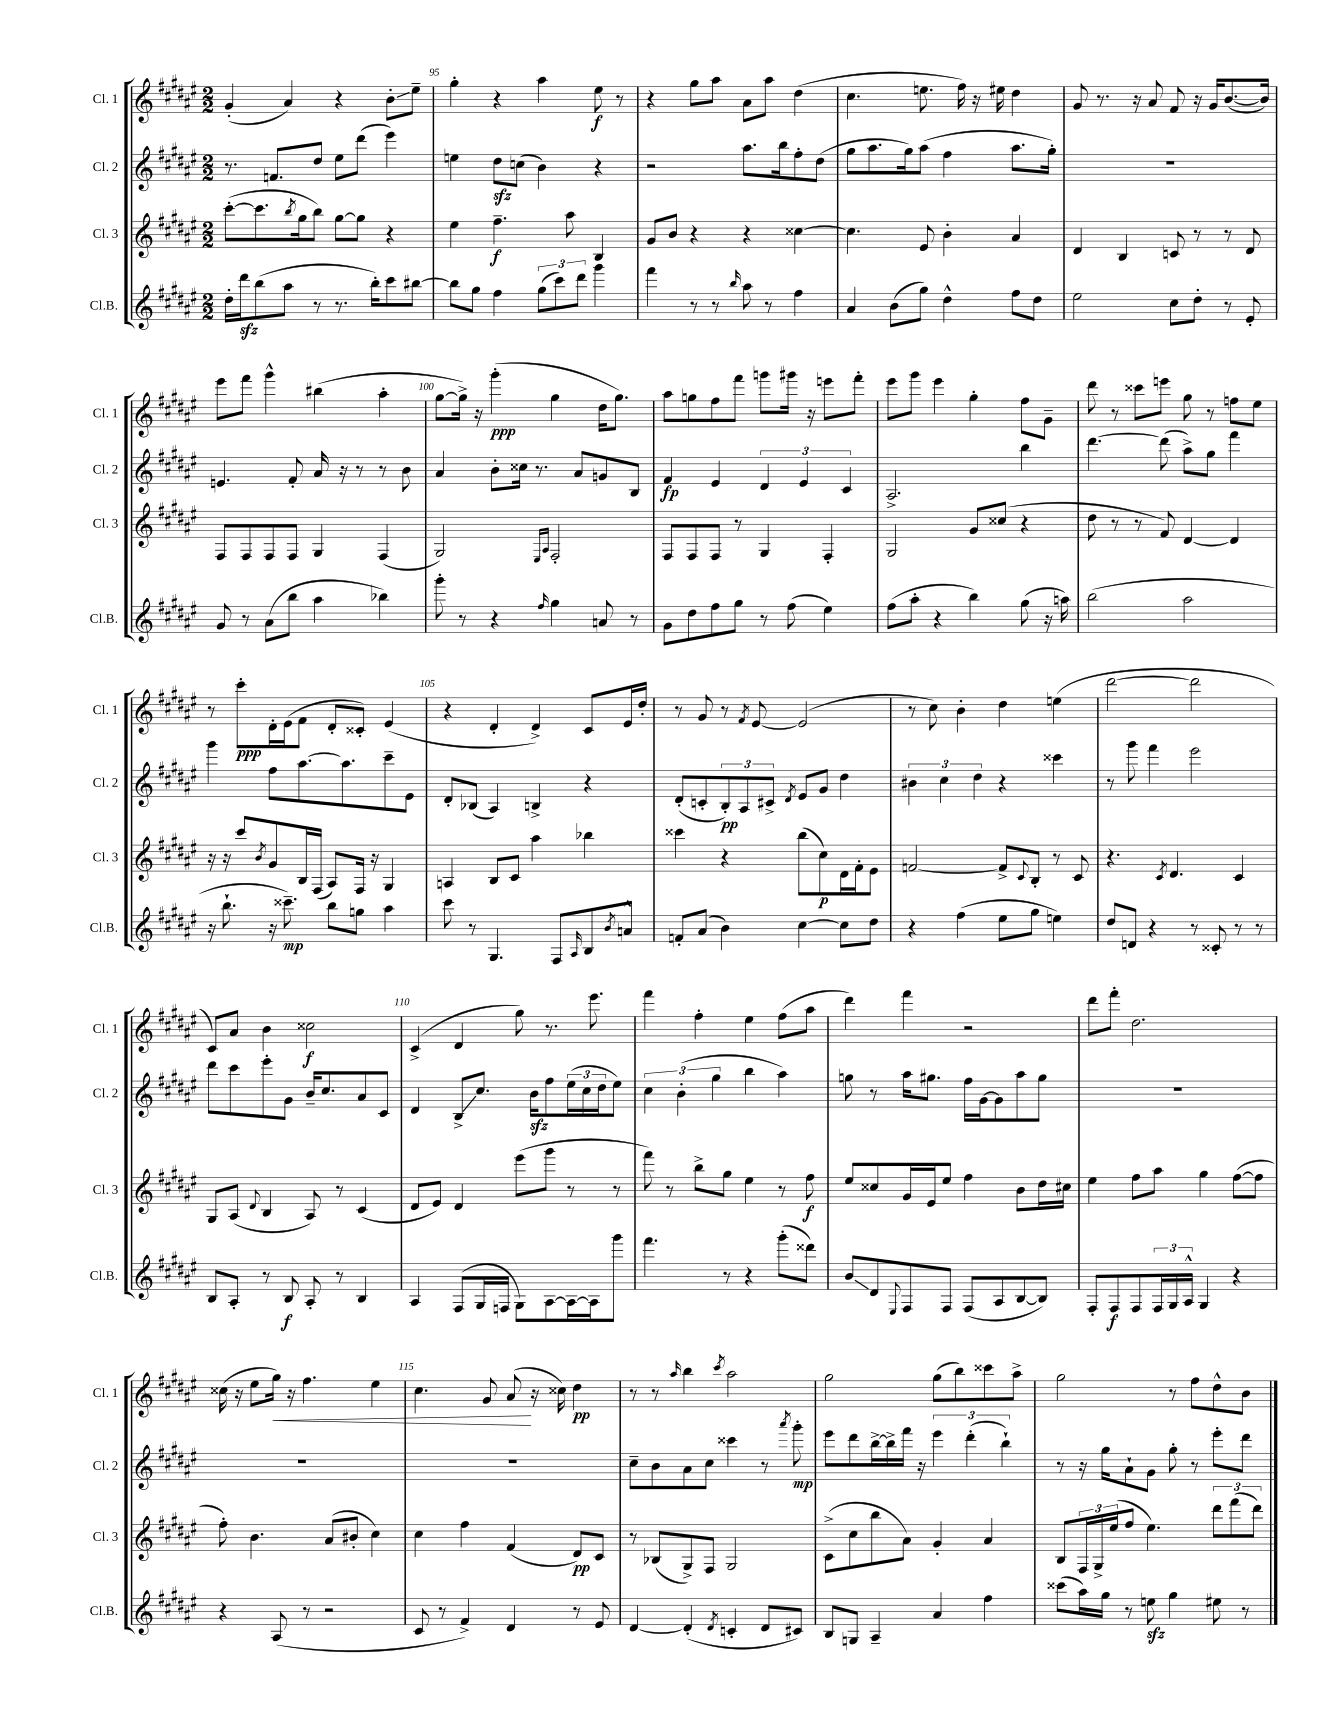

**kern	**kern	**kern	**kern
*staff4	*staff3	*staff2	*staff1
*clefG2	*clefG2	*clefG2	*clefG2
*k[f#c#g#d#a#e#]	*k[f#c#g#d#a#e#]	*k[f#c#g#d#a#e#]	*k[f#c#g#d#a#e#]
*M2/2	*M2/2	*M2/2	*M2/2
16dd#'\LL	([8ccc#'\L	8.r	(4g#'/
16ddd#\J	.	.	.
(8bb\	8.ccc#\]	.	.
.	.	8.f/L	.
8aa#\J	.	.	4a#/)
.	8qbb/	.	.
.	16gg#\k	.	.
8r	8bb\J)	8dd#/J	.
8.r	[8gg#\L	8ee#\L	4r
.	8gg#\]J	(8ddd#\J	.
16bb'\LK)	.	.	.
8ccc#\	4r	4eee#\)	8b'\L
[8bb#\J	.	.	8ee#~\J
=	=	=	=
8bb#\]L	4ee#\	4ee\	4gg#'\
8gg#\J	.	.	.
4ff#\	4.ff#~\	8dd#\L	4r
.	.	(8cc\J	.
(12gg#\L	.	4b\)	4aa#\
12ccc#\)	.	.	.
.	8aa#\	.	.
12ddd#\J	.	.	.
4ggg#\	4B/	4r	8ee#\
.	.	.	8r
=	=	=	=
4fff#\	8g#/L	2r	4r
.	8b/J	.	.
8r	4r	.	8gg#\L
8r	.	.	8aa#\J
16qqbb/	.	.	.
8aa#\	4r	8.aa#\L	8a#\L
8r	.	.	8aa#\J
.	.	16bb\k	.
4ff#\	[4cc##\	8ff#'\	(4dd#\
.	.	(8dd#\J	.
=	=	=	=
4a#/	4.cc##\]	8gg#\L	4.cc#\
.	.	8.aa#\	.
(8b\L	.	.	.
.	.	16gg#\k)	.
8gg#\J)	8e#/	(8aa#\J	8.ee\
4dd#^^\	4b'\	4ff#\	.
.	.	.	16ff#\)
.	.	.	16r
.	.	.	16ee#\
8ff#\L	4a#/	8.aa#\L	4dd#\
8dd#\J	.	.	.
.	.	16gg#'\Jk)	.
=	=	=	=
2ee#\	4d#/	1r	8g#/
.	.	.	8.r
.	4B/	.	.
.	.	.	16r
.	.	.	8a#/
8cc#\L	8c/	.	8f#/
8dd#'\J	8r	.	16r
.	.	.	16g#/LK
8r	8r	.	([8.b/
8e#'/	8d#/	.	.
.	.	.	16b/]Jk)
=	=	=	=
8g#/	8F#/L	4.e/	8eee#\L
8r	8F#/	.	8fff#\J
(8a#\L	8F#/	.	4ggg#^^\
8bb\J	8F#/J	8f#'/	.
4aa#\	4G#/	16a#/	(4bb#\
.	.	16r	.
.	.	8r	.
4bb-\)	(4F#/	8r	4aa#'\
.	.	8b\	.
=	=	=	=
8ggg#'\	2G#/)	4a#/	[8gg#\L
8r	.	.	16gg#^\]Jk)
.	.	.	16r
4r	.	8b'\L	(4ggg#'\
.	.	16cc##\Jk	.
.	.	8.r	.
.	16qqE#/LL	.	.
16qqff#/	16qqA#/JJ	.	.
4gg#\	2F#'/	.	4gg#\
.	.	8a#/L	.
8a/	.	8g/	16dd#\LK
.	.	.	8.gg#\J)
8r	.	8B/J	.
=	=	=	=
8g#\L	8F#/L	4f#/	8aa#\L
8dd#\	8F#/	.	8gg\
8ff#\	8F#/J	4e#/	8ff#\
8gg#\J	8r	.	8fff#\J
8r	4G#/	6d#/	8ggg\L
(8ff#\	.	.	16ggg#\Jk
.	.	6e#/	.
.	.	.	16r
4ee#\)	4F#'/	.	8eee\L
.	.	6c#/	.
.	.	.	8fff#'\J
=	=	=	=
(8ff#\L	2G#/	2.A#^/	8eee#\L
8aa#'\J	.	.	8ggg#\J
4r	.	.	4eee#\
4bb\)	8g#/L	.	4gg#'\
.	(8cc##/J	.	.
(8gg#\	4r	4bb\	8ff#\L
16r	.	.	8g#~\J
16aa\)	.	.	.
=	=	=	=
(2bb\	8dd#\	[4.ddd#\	8ddd#\
.	8r	.	8r
.	8r	.	8ccc##\L
.	8f#/)	(8ddd#\]	8eee\J
2aa#\	[4d#/	8aa#^\L)	8gg#\
.	.	8gg#\J	8r
.	4d#/]	4fff#\	8ff\L
.	.	.	8ee#\J
=	=	=	=
16r	16r	4ggg#\	8r
8.bb`\	16r	.	.
.	8ccc#/L	.	8ccc#'\L
.	8qb/	.	.
16r	8g#/	8ff#\L	16d#'\L
8.ccc##~\)	.	.	(16e#\J
.	16B/L	[8.aa#\	8f#\J
.	(16F#/JJ	.	.
8bb\L	8A#/L)	.	8d#'/L
.	.	8.aa#\]	.
8gg\J	16F#/Jk	.	8c##'/J)
.	16r	.	.
4aa#\	4G#/	8ccc#~\	(4e#/
.	.	8e#\J	.
=	=	=	=
8ccc#\	4A/	8d#'/L	4r
8r	.	(8B-/J	.
4.G#/	8B/L	4A#/)	4d#'/
.	8c#/J	.	.
.	4aa#\	4B^/	4d#^/)
8F#/L	.	.	.
16qqA#/	.	.	.
8B/	4bb-\	4r	8c#/L
8qb/	.	.	.
8a^^/J	.	.	16e#/L
.	.	.	16dd#'/JJ
=	=	=	=
8f'/L	4ccc##\	(8d#'/L	8r
(8a#/J	.	8c'/	8g#/
4b\)	4r	12B'/)	8r
.	.	12A#/	.
.	.	.	8qf#/
.	.	.	[8e#/
.	.	12c#^/J	.
.	.	8qd#/	.
[4cc#\	(8bb\L	8e#/L	(2e#/]
.	8cc#\)	8g#/J	.
8cc#\]L	16d#\L	4dd#\	.
.	16f#'\J	.	.
8dd#\J	8e#\J	.	.
=	=	=	=
4r	[2f/	6b#\	8r
.	.	.	8cc#\)
.	.	6cc#\	.
(4ff#\	.	.	4b'\
.	.	6dd#\	.
8ee#\L	8f^/]L	4r	4dd#\
.	8qqc#/	.	.
8gg#\J	8B'/J	.	.
4ee\)	8r	4ccc##\	(4ee\
.	8c#/	.	.
=	=	=	=
8dd#/L	4.r	8r	[2ddd#\
8d/J	.	8ggg#\	.
4r	.	4fff#\	.
.	8qc#/	.	.
.	4.d#/	.	.
8r	.	2eee#\	2ddd#\]
8c##'/	.	.	.
8r	4c#/	.	.
8r	.	.	.
=	=	=	=
8B/L	8G#/L	8ddd#\L	8c#/L)
8A#'/J	(8A#/J	8ccc#\	8a#/J
.	8qqd#/	.	.
8r	4B/	8eee#'\	4b\
8B/	.	8g#\J	.
8A#'/	8A#/)	16b~/LK	2cc##\
.	.	8.cc#/	.
8r	8r	.	.
4B/	(4c#/	8a#/	.
.	.	8c#/J	.
=	=	=	=
4A#/	8d#/L	4d#/	(4c#^/
.	8e#/J)	.	.
(8F#/L	4d#/	8B^/L	4d#/
16G#/L	.	8.cc#/J	.
16F/JJ	.	.	.
8G#\L)	(8eee#\L	.	8gg#\)
.	.	16b\LK	.
[8A#\	8ggg#\J	8ff#\	8.r
16A#\_L	8r	(24ee#\L	.
.	.	24cc#\	.
16A#\]J	.	.	8.eee#\
.	.	24dd#\J	.
8ggg#\J	8r	8ee#\J)	.
=	=	=	=
4.fff#\	8fff#\)	6cc#\	4fff#\
.	8r	.	.
.	.	(6b'\	.
.	8bb^\L	.	4ff#'\
.	.	6gg#\	.
8r	8gg#\J	.	.
4r	4ee#\	4bb\	4ee#\
(8ggg#'\L	8r	4aa#\)	(8ff#\L
8ddd##\J)	8ff#\	.	8aa#\J
=	=	=	=
8b/L	8ee#/L	8gg\	4ddd#\)
8d#/	8cc##/	8r	.
8qqE#/	.	.	.
8F#/	16g#/L	16aa#\LK	4fff#\
.	16e#/J	8.gg#\J	.
8F#/J	8ee#/J	.	.
(8F#/L	4ff#\	16ff#\LL	2r
.	.	[16g#\J	.
8A#/	.	8g#\]	.
[8B/	8b\L	8aa#\	.
8B/]J)	16dd#\L	8gg#\J	.
.	16cc#\JJ	.	.
=	=	=	=
8F#'/L	4ee#\	1r	8ddd#\L
8F#/	.	.	8fff#'\J
8F#/	8ff#\L	.	2.dd#\
24F#/L	8aa#\J	.	.
24G#/	.	.	.
24A#^^/JJ	.	.	.
4G#/	4gg#\	.	.
4r	([8ff#\L	.	.
.	8ff#\]J	.	.
=	=	=	=
4r	8ff#'\)	1r	(16cc##\
.	.	.	16r
.	4.b\	.	8ee#\L
(8A#/	.	.	16gg#\Jk)
.	.	.	16r
8r	.	.	4.ff#\
2r	(8a#/L	.	.
.	8b#'/J	.	.
.	4cc#\)	.	4ee#\
=	=	=	=
8c#/	4cc#\	1r	4.cc#\
8r	.	.	.
4f#^/)	4ff#\	.	.
.	.	.	8g#/
4d#/	(4f#/	.	(8a#/
.	.	.	16r
.	.	.	16cc##\)
8r	8d#/L)	.	4dd#\
8e#/	8c#/J	.	.
=	=	=	=
[4d#/	8r	8cc#~\L	8r
.	(8B-/L	8b\	8r
.	.	.	16qqaa#/
(4d#'/]	8G#^/)	8a#\	4bb\
.	8F#/J	8cc#\J	.
8qd#/	.	.	8qccc#/
4c'/	2G#/	4ccc##\	2aa#\
8d#/L	.	8r	.
.	.	8qaaa#/	.
8c#/J)	.	8ggg#'\	.
=	=	=	=
8B/L	(8c#^\L	8eee#\L	2gg#\
8G/J	8cc#\	8ddd#\	.
4A#~/	8bb\	[16bb^\L	.
.	.	16bb^\]	.
.	8a#\J)	16fff#\JJ	.
.	.	16r	.
4a#/	4g#'/	6eee#\	(8gg#\L
.	.	.	8bb\)
.	.	(6ddd#'\	.
4ff#\	4a#/	.	8ccc##\
.	.	6bb`\)	.
.	.	.	8aa#^\J
=	=	=	=
(8ccc##\L	8B/L	8r	2gg#\
16aa#\L)	24F#/L	16r	.
.	24G#^/	.	.
16gg#\JJ	.	16gg#\LK	.
.	(24ee#/J	.	.
8r	8ff#/J	8a#`\	.
8ee\	4.ee#\)	8g#\J	.
4gg#\	.	8gg#'\	8r
.	.	8r	8ff#\L
8ee#\	12ddd#\L	8eee#'\L	8dd#^^\
.	(12fff#\	.	.
8r	.	8ddd#\J	8b\J
.	12ddd#\J)	.	.
==	==	==	==
*-	*-	*-	*-
